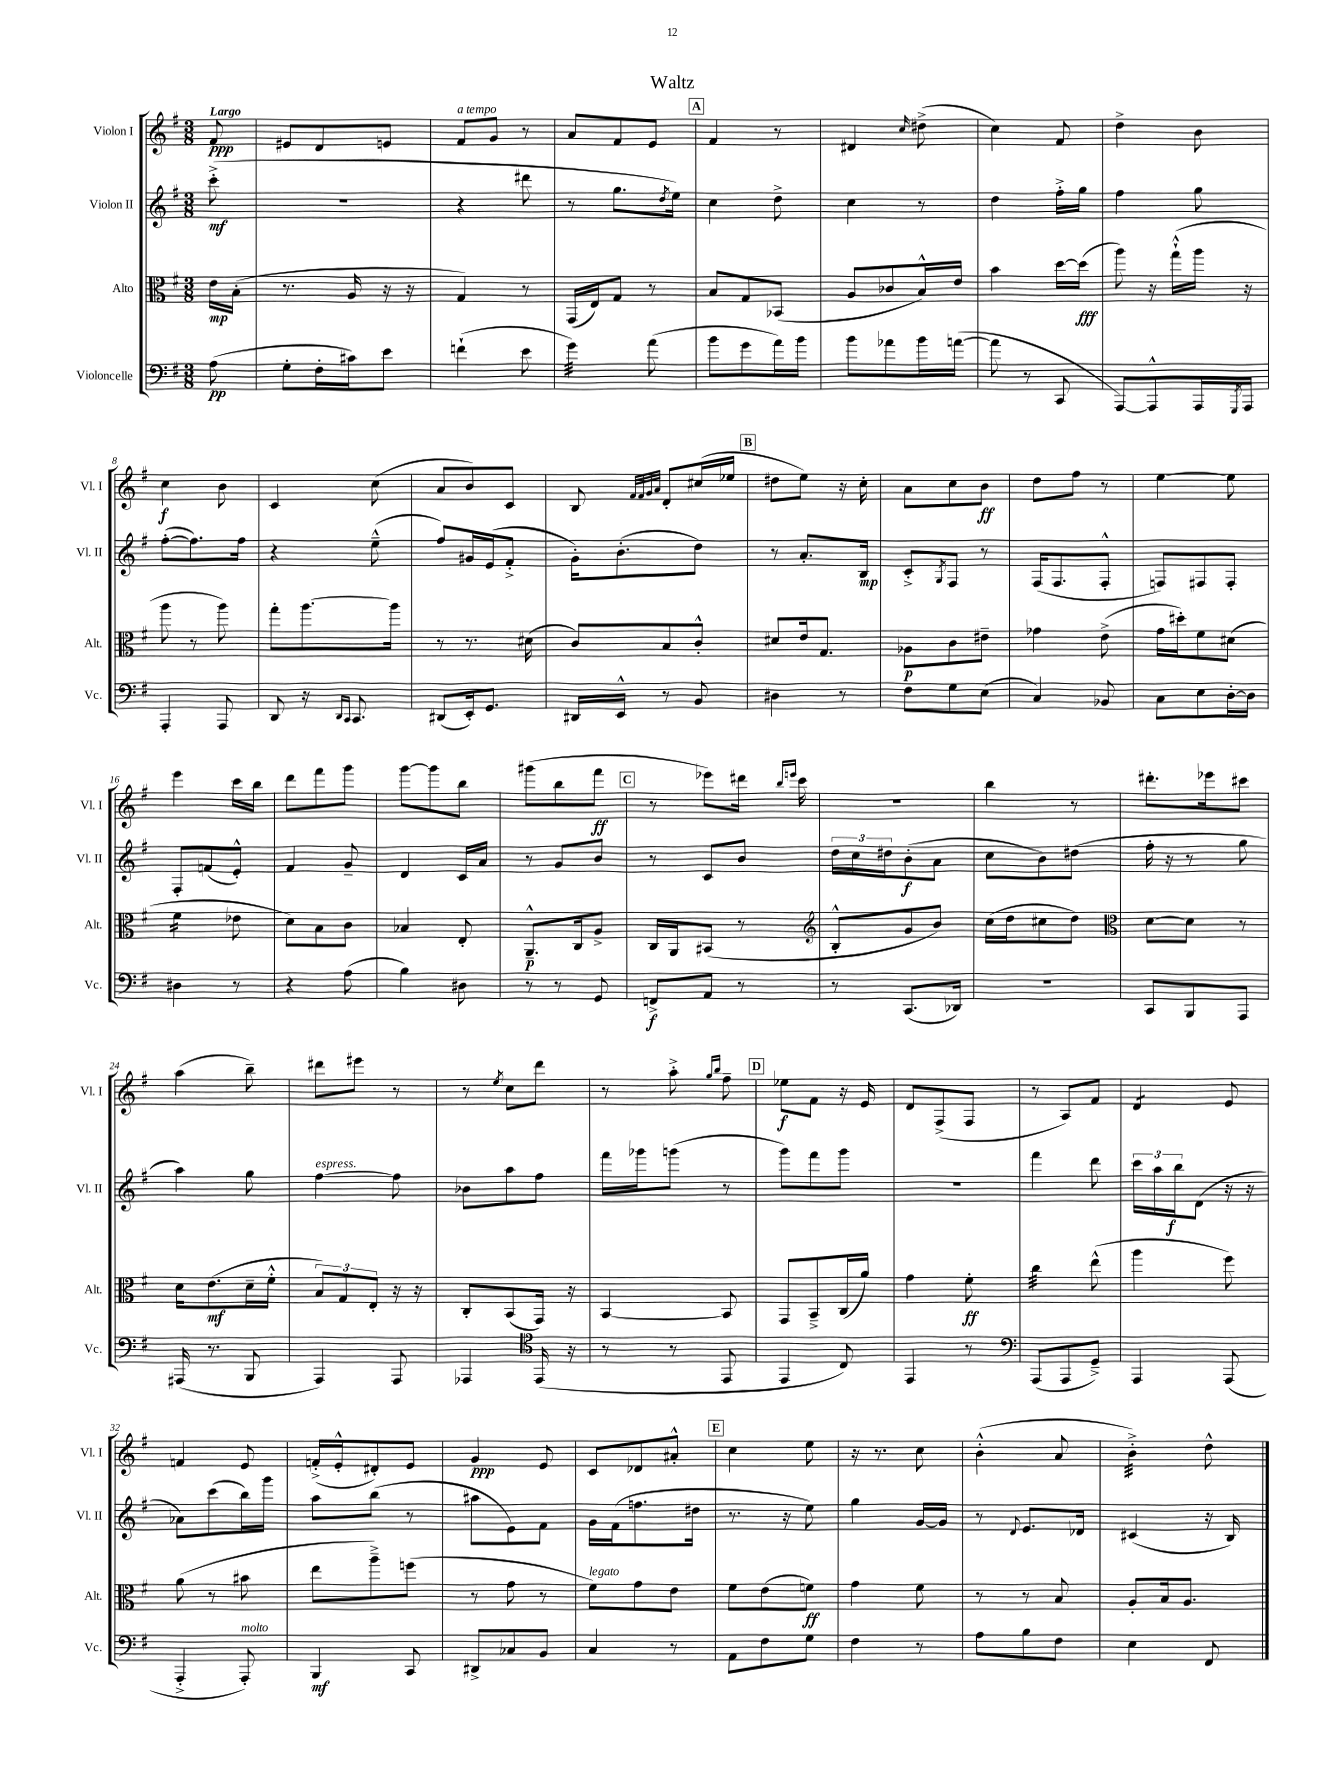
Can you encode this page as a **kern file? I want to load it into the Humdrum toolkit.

**kern	**kern	**kern	**kern
*staff4	*staff3	*staff2	*staff1
*clefF4	*clefC3	*clefG2	*clefG2
*k[f#]	*k[f#]	*k[f#]	*k[f#]
*M3/8	*M3/8	*M3/8	*M3/8
(8A	16e	(8ccc'^	8f#
.	(16B'	.	.
=	=	=	=
8G'	8.r	4.r	8e#
16F#'	.	.	8d
16c#)	16A	.	.
8e	16r	.	8e
.	16r	.	.
=	=	=	=
(4f`	4G)	4r	8f#
.	.	.	8g
8e	8r	8ddd#	8r
=	=	=	=
4g)	(16GG	8r	8a
.	16E)	.	.
.	8G	8.gg	8f#
(8a	8r	.	8e
.	.	8qdd	.
.	.	16ee)	.
=	=	=	=
8b	8B	4cc	4f#
8g	8G	.	.
16a)	(8BB-	8dd^	8r
16b	.	.	.
=	=	=	=
8b	8A	4cc	4d#
8a-	8c-	.	.
.	.	.	16qqcc
16b	16B^^)	8r	(8dd#^
([16a	16e	.	.
=	=	=	=
8a]	4b	4dd	4cc)
8r	.	.	.
8CC	[16dd	16ff#'^	8f#
.	(16dd]	16gg	.
=	=	=	=
[8AAA)	8aa)	4ff#	4dd^
8AAA^^]	16r	.	.
.	(16gg`^^	.	.
16AAA	16aa	8gg	8b
8qGGG	.	.	.
16AAA	16r	.	.
=	=	=	=
4AAA'	8aa	([8ff#'	4cc
.	8r	8.ff#])	.
8AAA	8aa)	.	8b
.	.	16ff#	.
=	=	=	=
8DD	8gg'	4r	4c
16r	[8.aa	.	.
16qqDD	.	.	.
16qqCC	.	.	.
8.CC	.	.	.
.	.	(8ee~^^	(8cc
.	16aa]	.	.
=	=	=	=
(8DD#	8r	8ff#)	8a
16EE')	8.r	16g#	8b)
8.GG	.	(16e	.
.	.	8f#'^	8c
.	(16d#	.	.
=	=	=	=
16DD#	8c)	16g')	8B
16EE^^	.	(8.b'	.
.	.	.	32qqf#
.	.	.	32qqf#
.	.	.	32qqg
.	.	.	32qqa
8r	8B	.	8d'
8BB	8c'^^	8dd)	(16cc#
.	.	.	16ee-
=	=	=	=
4D#	8d#	8r	8dd#
.	16e	8.a'	8ee)
.	8.G	.	.
8r	.	.	16r
.	.	16B	16cc'
=	=	=	=
8F#	8A-	8c'^	8a
.	.	8qG	.
8G	8c	8F#	8cc
(8E	8e#~	8r	8b
=	=	=	=
4C)	4g-	(16F#	8dd
.	.	8.F#	.
.	.	.	8ff#
8BB-	(8e^	8F#'^^	8r
=	=	=	=
8C	16g	8F)	[4ee
.	16dd#')	.	.
8E	8f#	8F#	.
[16D'	(8d#	8F#'	8ee]
16D]	.	.	.
=	=	=	=
4D#	4f#	8F#'	4eee
.	.	(8f	.
8r	8e-	8e'^^)	16ccc
.	.	.	16bb
=	=	=	=
4r	8d)	4f#	8ddd
.	8B	.	8fff#
(8A	8c	8g~	8ggg
=	=	=	=
4B)	4B-	4d	[8ggg
.	.	.	8ggg]
8D#	8E'	16c	8bb
.	.	16a	.
=	=	=	=
8r	8.AA~^^	8r	(8ggg#
8r	.	8g	8bb
.	16C	.	.
8GG	8A^	8b	8fff#
=	=	=	=
8FF^	16C	8r	8r
.	16AA	.	.
8AA	(8BB#	8c	8eee-)
8r	8r	8b	16ddd#
.	.	.	16qqbb
.	.	.	16qqeee
.	.	.	16ccc
=	=	=	=
*	*clefG2	*	*
8r	8B'^^	24dd	4.r
.	.	24cc	.
.	.	24dd#	.
(8.CC	8g	(8b'	.
.	8b)	8a	.
16DD-)	.	.	.
=	=	=	=
4.r	(16cc	8cc	4bb
.	16dd	.	.
.	8cc#	8b)	.
.	8dd)	(8dd#	8r
=	=	=	=
*	*clefC3	*	*
8CC	[8d	16ff#'	8.ddd#'
.	.	16r	.
8BBB	8d]	8r	.
.	.	.	16eee-
8AAA	8r	8gg	8ccc#
=	=	=	=
(16AAA#	16d	4aa)	(4aa
8.r	(8.e	.	.
8BBB	16d~	8gg	8bb~)
.	16f#'^^	.	.
=	=	=	=
4AAA)	12B)	[4ff#	8ddd#
.	12G	.	.
.	.	.	8eee#
.	12E'	.	.
8AAA	16r	8ff#]	8r
.	16r	.	.
=	=	=	=
4AAA-	8C'	8b-	8r
.	.	.	8qee
.	(8BB	8aa	8cc
*clefC4	*	*	*
(16EE	16GG)	8ff#	8ddd
16r	16r	.	.
=	=	=	=
8r	[4BB	16fff#	8r
.	.	16ggg-	.
8r	.	(8ggg	8aa'^
.	.	.	16qqgg
.	.	.	16qqbb
8EE	8BB]	8r	8ff#~
=	=	=	=
4EE	8GG	8ggg)	8ee-
.	8BB~^	8fff#	8f#
8C)	(16C	8ggg	16r
.	16a)	.	16e
=	=	=	=
4EE	4g	4.r	8d
.	.	.	(8F#^
8r	8f#'	.	8F#
=	=	=	=
*clefF4	*	*	*
(8AAA	4cc	4fff#	8r
8AAA	.	.	8A)
8GG~^)	(8ee^^	8ddd	8f#
=	=	=	=
4AAA	4aa	24ccc	4d
.	.	24aa	.
.	.	24bb	.
.	.	(8d	.
(8AAA	8ff#)	16r	8e
.	.	16r	.
=	=	=	=
4AAA'^	(8a	8a-)	4f
.	8r	(8ccc	.
8AAA')	8b#	16bb)	8e
.	.	16ggg	.
=	=	=	=
4BBB	8ee	8aa	(16f'^
.	.	.	16e'^^
.	8aa~^)	(8bb	8d#')
8CC	(8ff	8r	8e
=	=	=	=
8DD#^	8r	8aa#	4g
8C-	8g	8e)	.
8BB	8r	8f#	8e
=	=	=	=
4C	8f#)	16g	8c
.	.	(16f#	.
.	8g	8.ff	8d-
8r	8e	.	8a#'^^
.	.	16dd#	.
=	=	=	=
8AA	8f#	8.r	4cc
8F#	(8e	.	.
.	.	16r	.
8G	8f)	8ee)	8ee
=	=	=	=
4F#	4g	4gg	16r
.	.	.	8.r
8r	8f#	[16g	8cc
.	.	16g]	.
=	=	=	=
8A	8r	8r	(4b'^^
.	.	8qqd	.
8B	8r	8.e	.
8F#	8B	.	8a
.	.	16d-	.
=	=	=	=
4E	8A'	(4c#	4b'^)
.	16B	.	.
.	8.A	.	.
8FF#	.	16r	8dd^^
.	.	16B)	.
==	==	==	==
*-	*-	*-	*-
